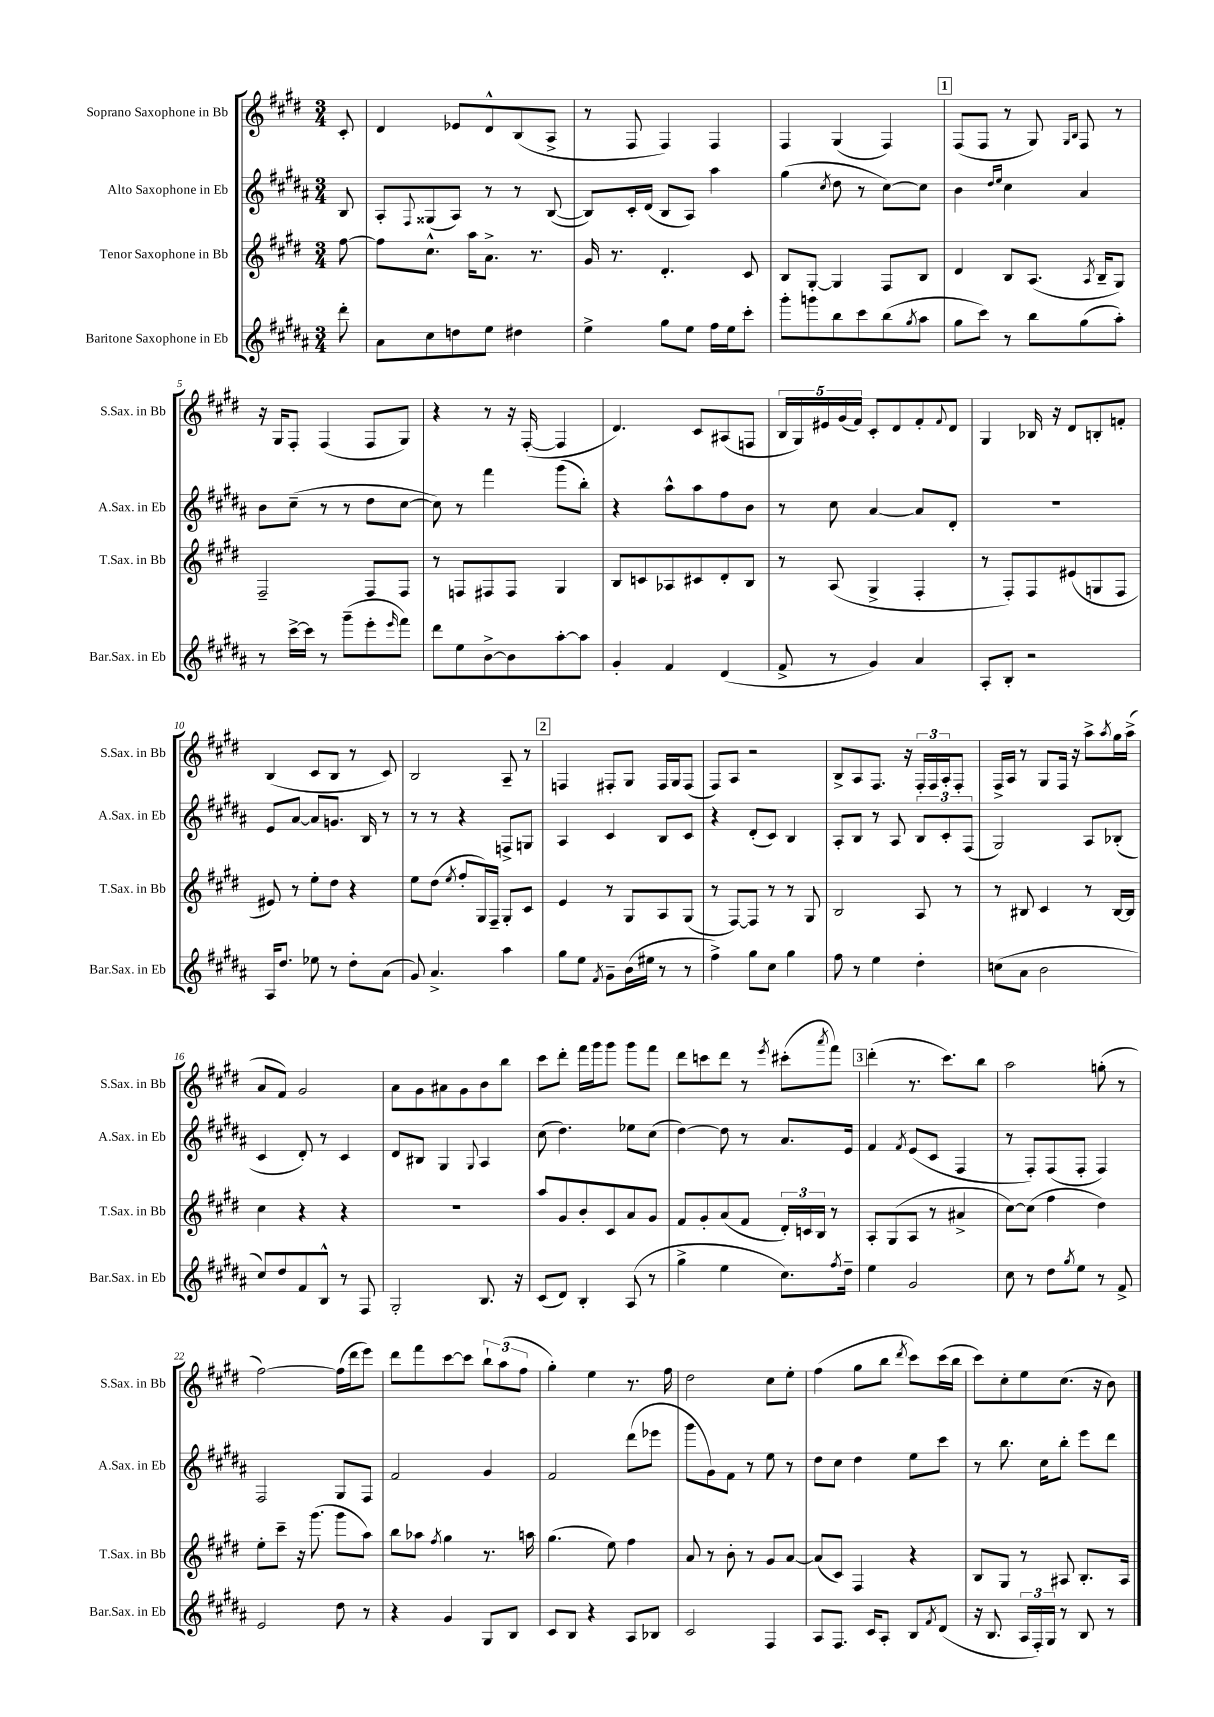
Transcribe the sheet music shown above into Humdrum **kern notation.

**kern	**kern	**kern	**kern
*staff4	*staff3	*staff2	*staff1
*clefG2	*clefG2	*clefG2	*clefG2
*k[f#c#g#d#a#]	*k[f#c#g#d#]	*k[f#c#g#d#a#]	*k[f#c#g#d#]
*M3/4	*M3/4	*M3/4	*M3/4
8ddd#'	[8ff#	8B	8c#'
=	=	=	=
8a#	8ff#]	8A#'	4d#
.	.	8qqF#	.
8cc#	8.cc#^^	(8G##	.
8dd	.	8A#)	8e-
.	16aa	.	.
8ee	8.a^	8r	8d#^^
4dd#	.	8r	(8B
.	8.r	.	.
.	.	([8B	8A^
=	=	=	=
4ee^	16g#	8B])	8r
.	8.r	.	.
.	.	16c#'	8F#
.	.	(16d#	.
8gg#	4.d#'	8B	4F#)
8ee	.	8A#)	.
16ff#	.	4aa#	4F#
16ee	.	.	.
8ccc#'	8c#	.	.
=	=	=	=
8ggg#'	8B	(4gg#	4F#
8ggg	[8G#'	.	.
.	.	8qcc#	.
8bb	4G#]	8dd#	(4G#
8ccc#	.	8r	.
(8bb	8F#	[8cc#)	4F#)
8qgg#	.	.	.
8aa#	8B	8cc#]	.
=	=	=	=
8gg#	4d#	4b	(8F#
8ccc#)	.	.	8F#
.	.	16qqdd#	.
.	.	16qqee	.
8r	8B	4cc#	8r
8bb	(8.A	.	8G#)
.	.	.	16qqG#
.	.	.	16qqB
(8gg#	.	4a#	8F#
.	8qA	.	.
.	16B~	.	.
8aa#')	8G#)	.	8r
=	=	=	=
8r	2F#~	8b	16r
.	.	.	16G#
[16ccc#^	.	(8cc#~	8F#'
16ccc#]	.	.	.
8r	.	8r	(4F#
(8ggg#~	.	8r	.
8eee'	8F#	8dd#	8F#
16qqeee	.	.	.
8fff#)	8F#	[8cc#	8G#)
=	=	=	=
8ddd#	8r	8cc#])	4r
8ee	8F	8r	.
[8b^	8F#	4fff#	8r
8b]	8F#	.	16r
.	.	.	([16F#'
[8aa#'	4G#	(8ggg#	4F#]
8aa#]	.	8bb')	.
=	=	=	=
4g#'	8B	4r	4.d#)
.	8c	.	.
4f#	8A-	8aa#^^	.
.	8c#	8aa#	8c#
(4d#	8d#'	8ff#	(8A#
.	8B	8b	8F
=	=	=	=
8f#^	8r	8r	20B
.	.	.	20G#)
.	.	.	20e#
8r	(8A	8cc#	.
.	.	.	(20g#
.	.	.	20f#)
4g#)	4G#^	[4a#	8c#'
.	.	.	8d#
4a#	4F#'	8a#]	8f#'
.	.	.	8qqf#
.	.	8d#'	8d#
=	=	=	=
8A#'	8r	2.r	4G#
8B'	8F#')	.	.
2r	8F#	.	16B-
.	.	.	16r
.	(8e#	.	8d#
.	8G	.	8B'
.	8F#	.	8f'
=	=	=	=
16A#	8e#)	8e	(4B
8.dd#	.	.	.
.	8r	[8a#	.
8ee-	8ee'	8a#]	8c#
8r	8dd#	8.g	8B
8dd#'	4r	.	8r
.	.	16B	.
(8a#	.	8r	8c#)
=	=	=	=
8g#)	8ee	8r	2B
4.a#^	(8dd#	8r	.
.	8qee	.	.
.	8ff#'	4r	.
.	16G#)	.	.
.	16F#~	.	.
4aa#	8G#'	8F^	8A~
.	8c#	8G	8r
=	=	=	=
8gg#	4e	4A#	4F
8ee	.	.	.
8qf#	.	.	.
8g#~	8r	4c#	8F#'
(16b	8G#	.	8G#
16ee#	.	.	.
8r	8A	8B	16F#
.	.	.	16G#
8r	(8G#	8c#	(8F#
=	=	=	=
4ff#^)	8r	4r	8F#)
.	[8F#)	.	8A
8gg#	8F#]	(8d#'	2r
8cc#	8r	8c#)	.
4gg#	8r	4B	.
.	8G#	.	.
=	=	=	=
8ff#	2B	8A#'	8B^
8r	.	8B	8A
4ee	.	8r	8.F#
.	.	8A#	.
.	.	.	16r
4dd#'	8A	12B	24F#'
.	.	.	24F#
.	.	12c#'	24A'
.	8r	.	8F#'
.	.	(12F#	.
=	=	=	=
(8cc	8r	2G#)	16F#^
.	.	.	16A
8a#	8B#	.	8r
2b	4c#	.	8G#
.	.	.	16F#
.	.	.	16r
.	8r	8A#	8aa^
.	.	.	8qaa
.	[16B#	(8B-'	16gg#
.	16B#]	.	(16aa^
=	=	=	=
8cc#)	4cc#	4c#	8a
8dd#	.	.	8f#)
8f#	4r	8d#')	2g#
8B^^	.	8r	.
8r	4r	4c#	.
8F#	.	.	.
=	=	=	=
2G#'	2.r	8d#	8a
.	.	8B#	8g#
.	.	4G#	8a#
.	.	.	8g#
.	.	8qqG#	.
8.B	.	4A#	8b
.	.	.	8bb
16r	.	.	.
=	=	=	=
(8c#	8aa	(8cc#	8ccc#
8d#)	8g#	4.dd#)	8ddd#'
4B'	8b'	.	16fff#
.	.	.	16ggg#
.	8c#	.	8ggg#
(8A#	8a	8ee-	8ggg#
8r	8g#	(8cc#	8fff#
=	=	=	=
4gg#^	8f#	[4dd#)	8ddd#
.	8g#'	.	8ccc
4ee	(8a	8dd#]	8ddd#
.	8f#	8r	8r
.	.	.	8qeee
8.cc#)	24d#')	8.a#	(8ccc#'
.	24c	.	.
.	24B	.	.
.	.	.	8qaaa
.	8r	.	8fff#)
8qff#	.	.	.
16dd#~	.	16e	.
=	=	=	=
4ee	8A'	4f#	(4ddd#'
.	(8G#	.	.
.	.	8qf#	.
2g#	8A	(8e	8.r
.	8r	8c#	.
.	.	.	8.ccc#)
.	4a#^	4F#	.
.	.	.	8bb
=	=	=	=
8cc#	[8cc#)	8r	2aa
8r	(8cc#]	8F#')	.
8dd#	4ff#	(8F#	.
8qgg#	.	.	.
8ee	.	8F#'	.
8r	4dd#)	4F#)	(8gg'
8f#^	.	.	8r
=	=	=	=
2e	8ee'	2F#	[2ff#)
.	8ccc#~	.	.
.	16r	.	.
.	(8.ggg#	.	.
8dd#	8ggg#	8G#	(16ff#]
.	.	.	16ddd#
8r	8aa)	8F#	8eee)
=	=	=	=
4r	8bb	2f#	8ddd#
.	8aa-	.	8fff#
.	8qff#	.	.
4g#	4gg#	.	[8ccc#
.	.	.	8ccc#]
8G#	8.r	4g#	12bb`
.	.	.	(12aa
8B	.	.	.
.	.	.	12ff#
.	16aa	.	.
=	=	=	=
8c#	(4.gg#	2f#	4gg#')
8B	.	.	.
4r	.	.	4ee
.	8ee)	.	.
8A#	4ff#	(8ddd#	8.r
8B-	.	8eee-	.
.	.	.	16ff#
=	=	=	=
2c#	8a	8ggg#	2dd#
.	8r	8g#)	.
.	8b'	8f#	.
.	8r	8r	.
4F#	8g#	8ee	8cc#
.	[8a	8r	8ee'
=	=	=	=
8A#	(8a]	8dd#	(4ff#
8.F#	8c#)	8cc#	.
.	4F#	4dd#	8gg#
16c#	.	.	.
8A#'	.	.	8bb
.	.	.	8qddd#
8B	4r	8ee	8ccc#)
8qf#	.	.	.
(8d#	.	8ccc#	(16ccc#
.	.	.	16bb
=	=	=	=
16r	8B	8r	8ccc#)
8.B	.	.	.
.	8G#	8.bb	8cc#'
24A#	8r	.	8ee
24F#')	.	.	.
.	.	16cc#	.
24G#	.	.	.
8r	8A#	8bb'	(8.cc#
8B	8.B'	8eee	.
.	.	.	16r
8r	.	8ddd#	8b)
.	16A#	.	.
==	==	==	==
*-	*-	*-	*-
